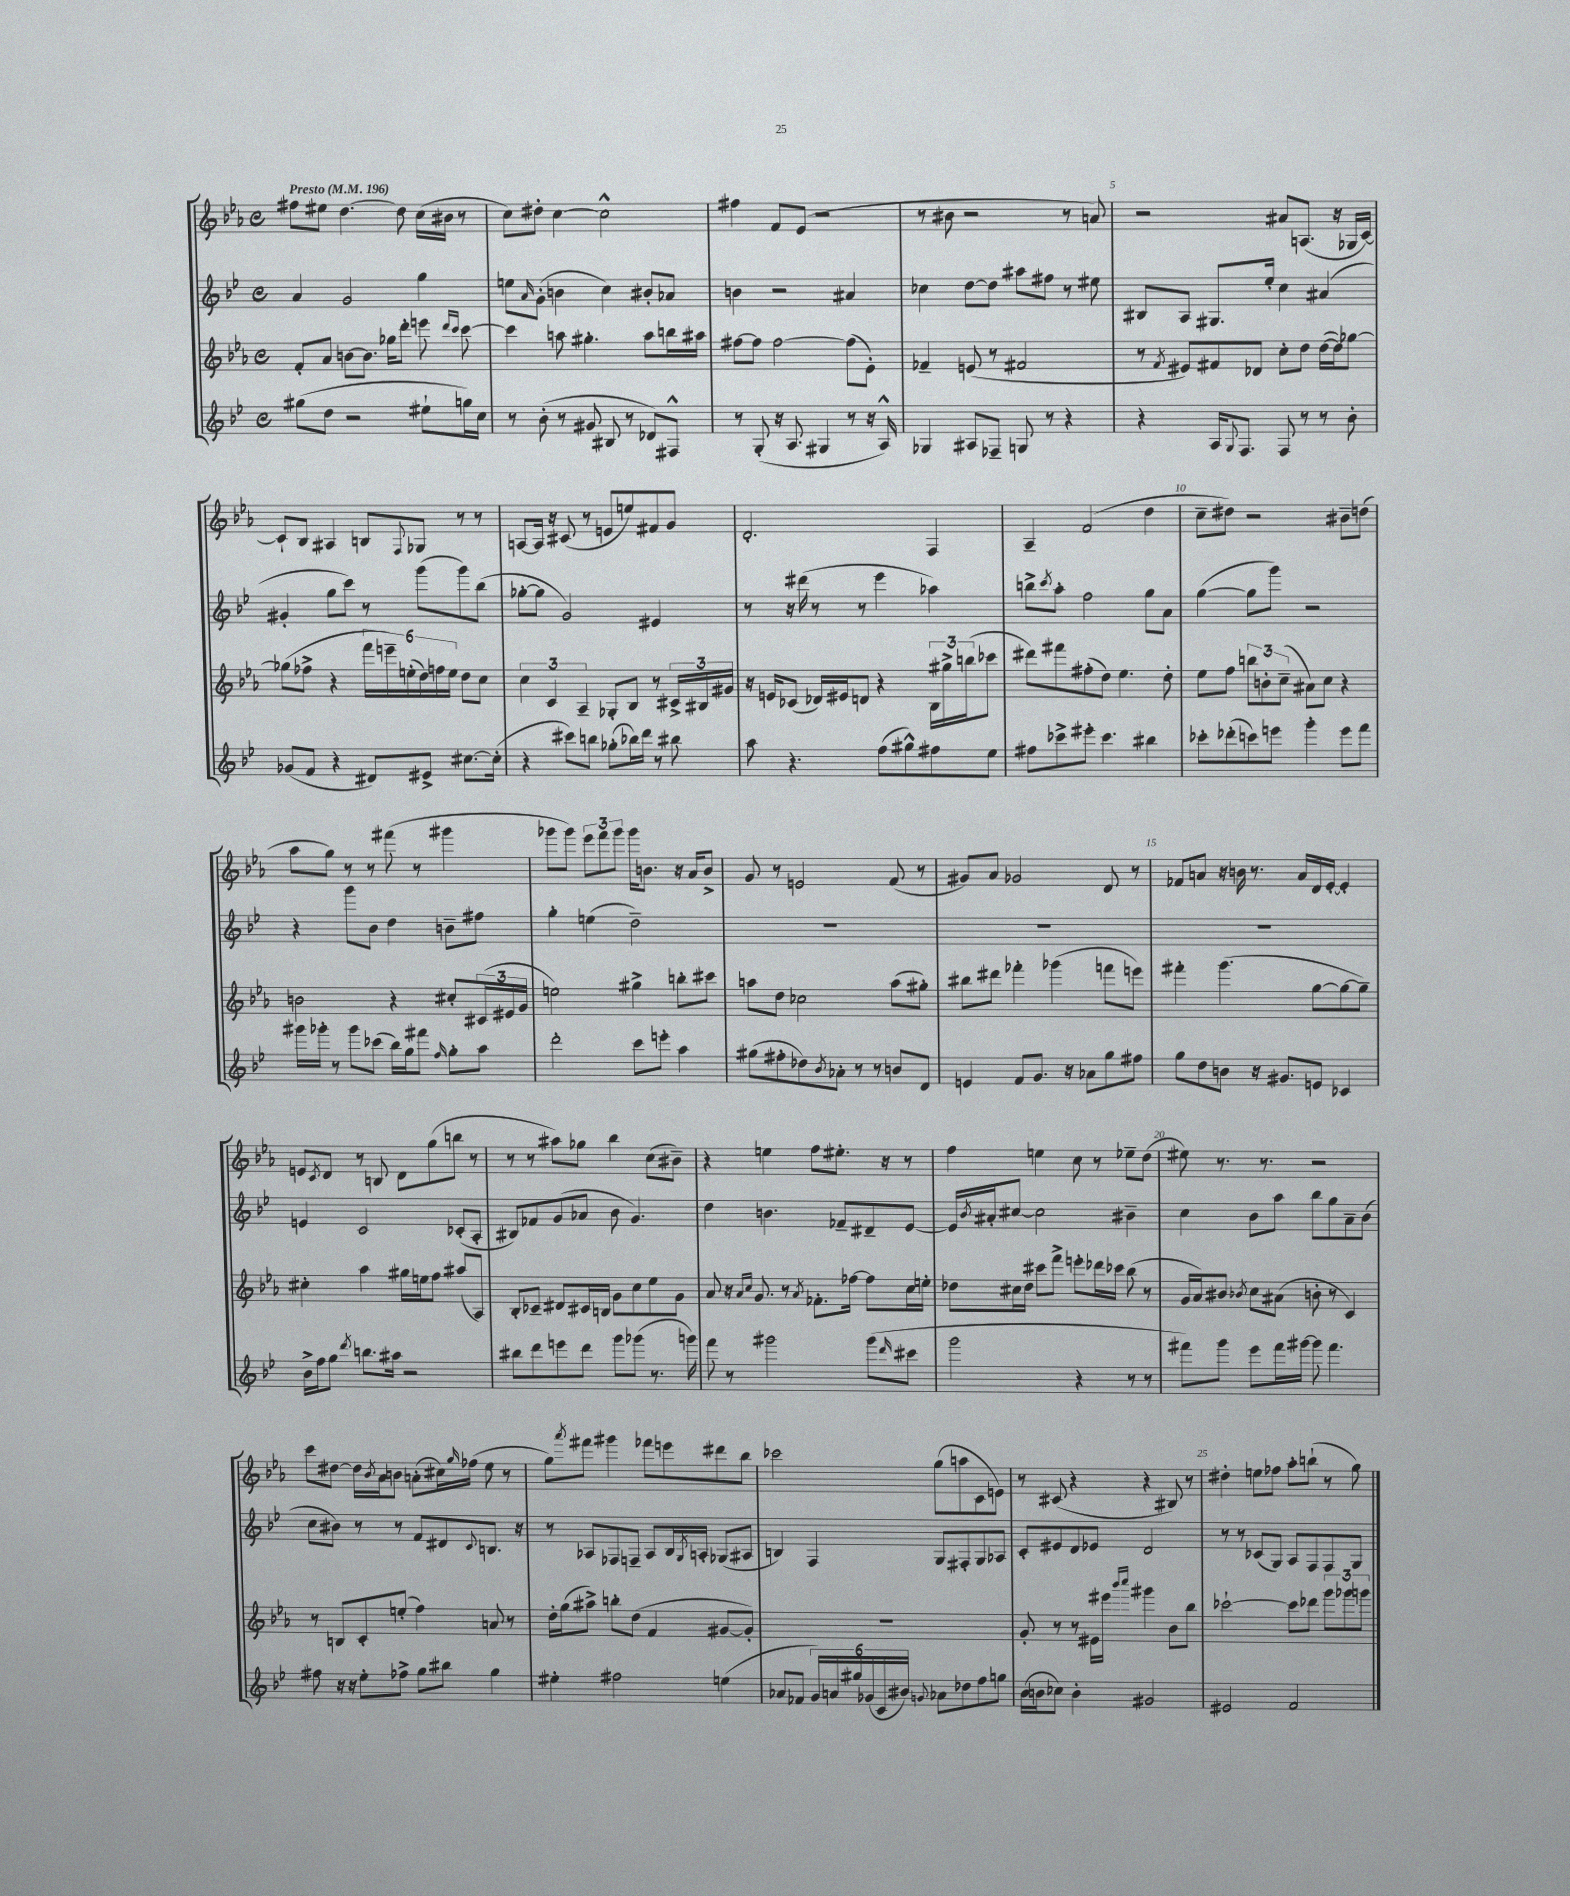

**kern	**kern	**kern	**kern
*staff4	*staff3	*staff2	*staff1
*clefG2	*clefG2	*clefG2	*clefG2
*k[b-e-]	*k[b-e-a-]	*k[b-e-]	*k[b-e-a-]
*M4/4	*M4/4	*M4/4	*M4/4
*met(c)	*met(c)	*met(c)	*met(c)
*MM196	*MM196	*MM196	*MM196
(8gg#	8f'	4a	8ff#
8dd	8a-	.	8ee#
2r	[8b	2g	[4.dd
.	8.b]	.	.
.	16gg-	.	.
.	8ddd'	.	8dd]
8ee#`	8eee	4gg	(16cc
.	.	.	16b#
.	16qqddd	.	.
.	16qqccc	.	.
16gg)	[8ccc	.	8r
16cc	.	.	.
=	=	=	=
8r	4ccc]	8ee	8cc)
.	.	16qqa	.
(8b-'	.	(8g'	8dd#'
8r	8aa	4b	[4cc
8g#	4.gg#'	.	.
8B#	.	4cc)	2cc^^]
8r	.	.	.
8d-)	8aa	8b#'	.
8F#^^	16bb	8a-	.
.	16aa#	.	.
=	=	=	=
8r	[8ff#	4b	4ff#
(8G'	8ff#]	.	.
16r	[2ff#	2r	8f
8.A	.	.	.
.	.	.	(8e-
4G#	.	.	2r
8r	(8ff#]	4a#	.
16r	8e-')	.	.
16A^^)	.	.	.
=	=	=	=
4G-	4f-~	4cc-	8r
.	.	.	8b#
8A#	(8e	[8dd	2r
8F-~	8r	8dd]	.
8G	2f#	8aa#	.
8r	.	8ff#	.
4r	.	8r	8r
.	.	8ee#	8a)
=	=	=	=
4r	8r	8B#	2r
.	8qf	.	.
.	8e#)	8A	.
16A	8f#	8.G#	.
8qqG	.	.	.
8.F	.	.	.
.	8d-	.	.
.	.	16ee-'	.
8F	8cc'	4cc	8a#
8r	8dd	.	(8.A
8r	([16dd	(4a#	.
.	16dd])	.	16r
8b-'	[8gg-	.	16G-
.	.	.	[16c)
=	=	=	=
(8g-	(8gg-]	4g#'	8c`]
8f	8ff-^	.	8B-
4r	4r	8gg	4A#
.	.	8ccc)	.
8d#)	24fff	8r	8B
.	24eee~)	.	.
.	(24ee'	.	.
.	.	.	8qqF
8e#^	24dd)	(8ggg	8G-
.	24ff	.	.
.	24ee	.	.
[8.cc#	8dd	8ggg)	8r
.	8cc	(8bb-	8r
(16cc#']	.	.	.
=	=	=	=
4r	6cc	[8gg-'	[8A
.	.	8gg-]	16A]
.	6c	.	.
.	.	.	16r
8ccc#)	.	2g)	(8c#
.	6A-~	.	.
8bb	.	.	8r
(8gg-'	8G-'	.	8e
16bb-)	8B-	.	8ee)
16ddd	.	.	.
8r	8r	4e#	8f#
8bb#	24c#^	.	8g
.	24B#	.	.
.	24g#	.	.
=	=	=	=
8aa	16r	8r	2.d'
.	16e	.	.
4.r	(8c-	16r	.
.	.	(16ddd#	.
.	16d-)	8r	.
.	16e#	.	.
.	8d	8r	.
(8ff	4r	4eee-	.
8gg#^^)	.	.	.
8ff#	24B-	4aa-)	4F
.	24gg#^	.	.
.	(24bb	.	.
8ee-	8ccc-	.	.
=	=	=	=
8ff#	8ddd#)	8bb^	4A-~
.	.	8qccc	.
8ccc-^	8fff#	8aa'	.
8eee#'	(8ff#'	2ff	(2f
4.ccc-	8dd)	.	.
.	4.ee-	.	.
4bb#	.	8gg	4dd
.	8dd'	8a	.
=	=	=	=
8ccc-'	8ee-	([4gg	8cc~
(8ddd-'	8ff	.	8dd#)
8ccc)	12bb	8gg]	2r
.	12b'	.	.
8eee	.	8ggg)	.
.	(12cc~	.	.
4ggg'	8a#)	2r	.
.	8cc	.	.
8eee	4r	.	8b#~
8fff	.	.	(8dd
=	=	=	=
16ggg#	2b	4r	8aa-
16ggg-'	.	.	.
8r	.	.	8gg)
8ggg-	.	8ggg	8r
(8ccc-	.	8b-	8r
16bb-)	4r	4dd	(8fff#
16gg	.	.	.
8fff#	.	.	8r
16qqff	.	.	.
8gg'	8cc#'	8b~	4ggg#
8aa	(24c#	8ff#	.
.	24e#	.	.
.	24g	.	.
=	=	=	=
2ddd'	2ee)	4gg'	8ggg-
.	.	.	8ggg-)
.	.	(4ee	12eee-
.	.	.	12fff
.	.	.	12ggg-
8ccc	4gg#^	2dd~)	16ggg-
.	.	.	8.b
8eee'	.	.	.
4aa	8bb'	.	16r
.	.	.	16a-
.	8ccc#	.	8b^
=	=	=	=
(8gg#	8aa	1r	8g
8ff#'	8dd	.	8r
8dd-)	2cc-	.	2e
8qb-	.	.	.
8a-'	.	.	.
8r	.	.	.
8r	.	.	.
8b	(8aa	.	(8f
8d	8gg#')	.	8r
=	=	=	=
4e	8bb#	1r	8g#)
.	8ddd#	.	8a-
8f	4fff-'	.	2g-
8.g	.	.	.
.	(4ggg-	.	.
16r	.	.	.
8a-	.	.	.
8gg	8fff	.	8d
8ff#	8eee)	.	8r
=	=	=	=
8gg	4fff#'	1r	8f-
8dd	.	.	8a
8b	(4.ggg	.	16r
.	.	.	16b
16r	.	.	8.r
8.g#	.	.	.
.	.	.	16a
8e	[8gg	.	16d
.	.	.	[16e-'
4c-	8gg_	.	4e-']
.	8gg~])	.	.
=	=	=	=
16b-^	4cc#'	4e	8e
16ff	.	.	.
.	.	.	8qc
8gg	.	.	8d
8qddd	.	.	.
8.bb	4aa-	2c	8r
.	.	.	8B
16aa#	.	.	.
2r	16gg#	.	8d
.	16ee	.	.
.	8ff	.	(8gg
.	(8aa#	(8c-'	8bb
.	8A-)	8A'	8r
=	=	=	=
8bb#	8B-'	8B#)	8r
8ddd	8c-~	8f-	8r
8eee	8d#	(8g	8aa#)
8ddd	16c#	8a-	8gg-
.	16B	.	.
8ggg	8g	8b-	4bb-
(8ggg-	8cc	4.g)	.
8.r	8ee-	.	(8cc
.	8g	.	8b#~)
16ggg)	.	.	.
=	=	=	=
8fff	8a-	4dd	4r
8r	16r	.	.
.	16qqa-	.	.
.	16qqcc	.	.
.	8.g	.	.
2ggg#	.	4.b	4ee
.	8r	.	.
.	8qa-	.	.
.	8.f-'	.	8ff
.	.	8f-~	8.ee#'
.	[16ff-	.	.
(8ggg#	8ff-]	8d#~	.
.	.	.	16r
16qqddd	.	.	.
8ccc#	16cc	[8e-	8r
.	16ee'	.	.
=	=	=	=
2ggg	8dd-	16e-]	4ff
.	.	8qb-	.
.	.	16a#'	.
.	16cc#	[8cc#	.
.	16dd-	.	.
.	8ccc#	2cc#]	4ee
.	8fff^	.	.
4r	8eee'	.	8cc
.	16ddd-	.	8r
.	16ccc-	.	.
8r	(8bb-	4b#~	8ee-~
8r	8r	.	(8dd
=	=	=	=
8fff#)	16g	4cc	8ee#)
.	16a-)	.	.
8ggg	8b#	.	8.r
.	8qb-	.	.
8eee-	8cc	8b-	.
.	.	.	8.r
16fff#	(8a#	8aa	.
[16ggg#	.	.	.
8ggg#]	8b'	8bb-	2r
4.fff#	8r	8gg	.
.	4c)	8a~	.
.	.	(8b-	.
=	=	=	=
8ff#	8r	8cc	8ccc
16r	8B	8b#)	[8dd#
16r	.	.	.
8ee-'	8c'	8r	16dd#]
.	.	.	8qb-
.	.	.	16a-
8ff-^	(8ee'	8r	8b
8gg	4ff)	8f	(8a'
8bb#	.	8d#	16cc#)
.	.	.	16qqgg
.	.	.	(16ff-
.	.	8qqc	.
4gg	8a	8.B	8ee-
.	8r	.	8r
.	.	16r	.
=	=	=	=
4ee#'	16dd'	8r	8gg)
.	(16gg	.	.
.	.	.	8qaaa-
.	8aa#^)	8A-	8fff#
2ff#	8bb'	8F-	4ggg#
.	(8dd	8F~	.
.	4f	8A-	8fff-
.	.	16B-	8eee
.	.	8qG	.
.	.	16A'	.
(4ee	[8g#	(8G-	8ddd#
.	8g#'])	8A#	8bb-
=	=	=	=
8a-	1r	4B)	2ccc-
8f-	.	.	.
24g)	.	4F	.
24a	.	.	.
24gg#	.	.	.
(24g-	.	.	.
24c	.	.	.
24b#)	.	.	.
8qqg	.	.	.
8a-	.	8G	(8gg
8dd-	.	8F#'	8aa
8ff	.	8G	8c
8gg	.	8A-	8e)
=	=	=	=
(16b-	8g'	8c'	8r
16b	.	.	.
8cc-)	8r	8e#	(8c#
4b'	8r	8d	4r
.	16e#	8e-	.
.	16eee#	.	.
.	16qqbbb-	.	.
.	16qqcccc	.	.
2g#	4ggg#	2d	4r
.	8b-	.	8B#)
.	8bb-	.	8r
=	=	=	=
2e#	[2ccc-`	8r	4dd#'
.	.	8r	.
.	.	(8c-	8ee
.	.	8G)	8ff-
2f	8ccc-]	8A	8aa-'
.	8ddd-	8F	(8bb`
.	12ggg	8F	8r
.	12ggg-	.	.
.	.	8G	8gg)
.	12ggg	.	.
==	==	==	==
*-	*-	*-	*-
